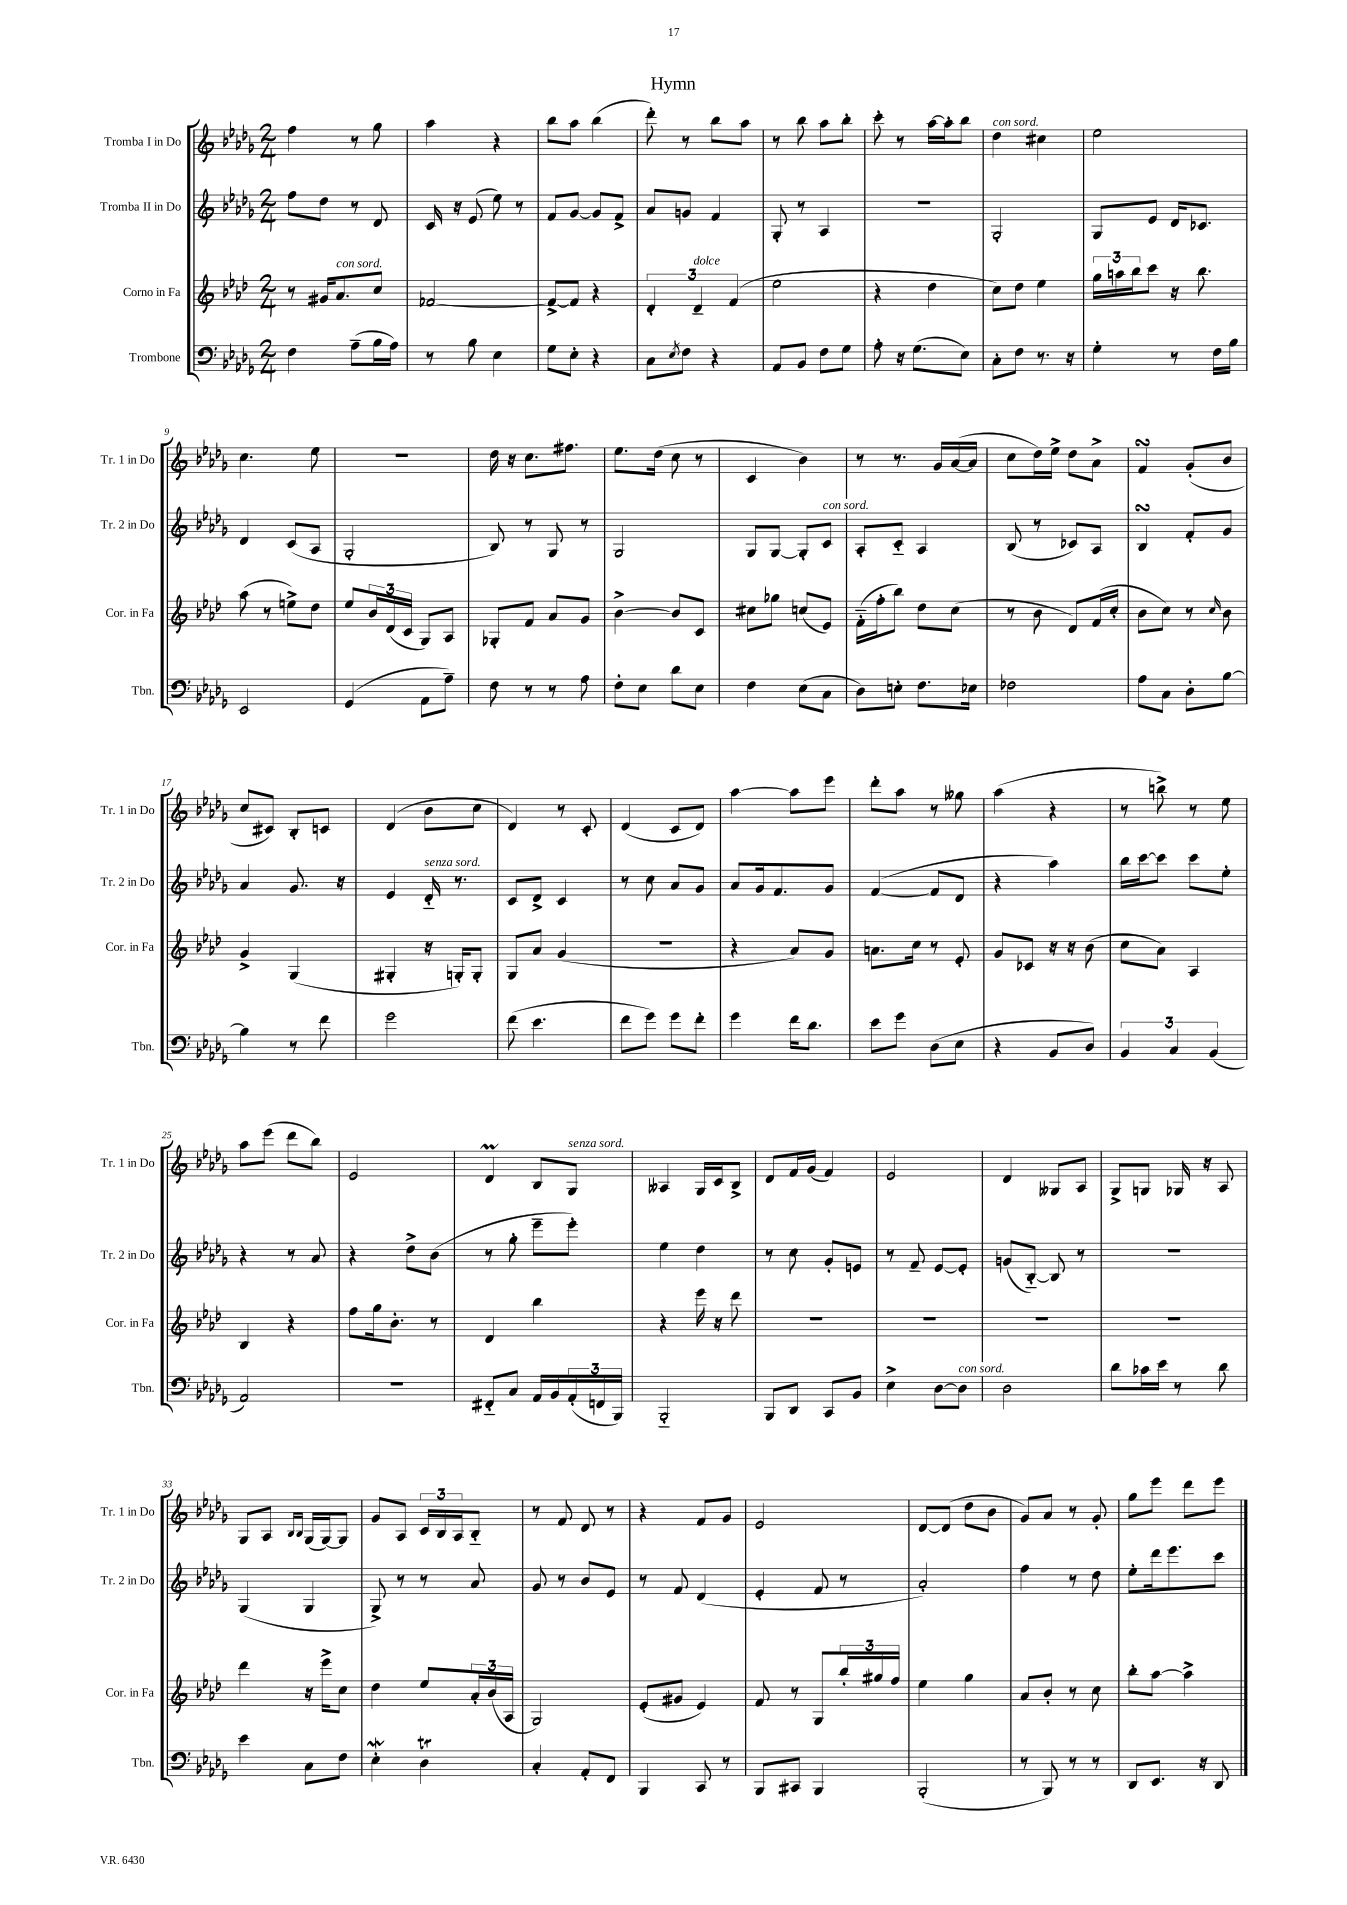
\header { title = "Hymn" }
<<
\new StaffGroup <<
\new Staff = "s0" \with { instrumentName = "Tromba I in Do" shortInstrumentName = "Tr. 1 in Do" } {
    \clef treble \key des \major \numericTimeSignature \time 2/4
    f''4 r8 ges''8 |
    aes''4 r4 |
    bes''8 aes''8 bes''4( |
    des'''8-.) r8 bes''8 aes''8 |
    r8 bes''8 aes''8 bes''8-. |
    c'''8-. r8 aes''16~ aes''16-. bes''8 |
    des''4^\markup { \italic "con sord." } cis''4 |
    ees''2 |
    c''4. ees''8 |
    r2 |
    des''16 r16 c''8. fis''8. |
    ees''8. des''16( c''8 r8 |
    c'4 bes'4) |
    r8 r8. ges'16 aes'16~( aes'16 |
    c''8 des''16) ees''16-> des''8 aes'8-> |
    f'4\turn ges'8-.( bes'8 |
    c''8 cis'8) bes8-. c'8 |
    des'4( bes'8 c''8 |
    des'4) r8 c'8-. |
    des'4( c'8 des'8) |
    aes''4~ aes''8 ees'''8 |
    des'''8-. aes''8 r8 geses''8 |
    aes''4( r4 |
    r8 b''8->) r8 ees''8 |
    aes''8 ees'''8( des'''8 bes''8) |
    ees'2 |
    des'4\prall bes8 ges8^\markup { \italic "senza sord." } |
    aeses4 ges16 c'16 bes8-> |
    des'8 f'16 ges'16( f'4) |
    ees'2 |
    des'4 geses8 aes8 |
    ges8-> g8 ges16 r16 aes8 |
    ges8 aes8 \grace { bes16 bes16 } ges16( ges16~) ges8 |
    ges'8 aes8 \tuplet 3/2 { c'16 bes16 aes16 } bes8-_ |
    r8 f'8 des'8 r8 |
    r4 f'8 ges'8 |
    ees'2 |
    des'8~ des'8( des''8 bes'8 |
    ges'8) aes'8 r8 ges'8-. |
    ges''8 ees'''8 des'''8 ees'''8 \bar "|." |
}
\new Staff = "s1" \with { instrumentName = "Tromba II in Do" shortInstrumentName = "Tr. 2 in Do" } {
    \clef treble \key des \major \numericTimeSignature \time 2/4
    f''8 des''8 r8 des'8 |
    c'16 r16 ees'8( ees''8) r8 |
    f'8 ges'8~ ges'8 f'8-> |
    aes'8 g'8 f'4 |
    ges8-. r8 aes4 |
    R2 |
    ges2-. |
    ges8 ees'8 des'16 ces'8. |
    des'4 c'8( aes8 |
    ges2-. |
    bes8) r8 ges8 r8 |
    ges2 |
    ges8 ges8~ ges8-. c'8^\markup { \italic "con sord." } |
    aes8-. c'8-_ aes4 |
    bes8( r8 ces'8) aes8 |
    bes4\turn f'8-. ges'8 |
    aes'4 ges'8. r16 |
    ees'4 des'16-_^\markup { \italic "senza sord." } r8. |
    c'8 des'8-> c'4 |
    r8 c''8 aes'8 ges'8 |
    aes'8 ges'16 f'8. ges'8 |
    f'4~( f'8 des'8 |
    r4 aes''4) |
    bes''16 c'''16~ c'''8 c'''8 ees''8-. |
    r4 r8 aes'8 |
    r4 des''8-> bes'8( |
    r8 ges''8-. ees'''8-- ees'''8-.) |
    ees''4 des''4 |
    r8 c''8 ges'8-. e'8 |
    r8 f'8-- ees'8~ ees'8-. |
    g'8( bes8~-_) bes8 r8 |
    r2 |
    ges4( ges4 |
    ges8->) r8 r8 aes'8 |
    ges'8 r8 bes'8 ees'8 |
    r8 f'8 des'4( |
    ees'4-. f'8 r8 |
    aes'2-.) |
    f''4 r8 des''8 |
    ees''8-. des'''16 ees'''8. c'''8 \bar "|." |
}
\new Staff = "s2" \with { instrumentName = "Corno in Fa" shortInstrumentName = "Cor. in Fa" } {
    \clef treble \key aes \major \numericTimeSignature \time 2/4
    r8 gis'16 aes'8.^\markup { \italic "con sord." } c''8 |
    fes'2~ |
    fes'8~-> fes'8 r4 |
    \tuplet 3/2 { des'4-. des'4--^\markup { \italic "dolce" } f'4( } |
    ees''2 |
    r4 des''4 |
    c''8) des''8 ees''4 |
    \tuplet 3/2 { g''16 a''16 bes''16 } c'''8 r16 bes''8. |
    aes''8( r8 e''8->) des''8 |
    ees''8 \tuplet 3/2 { bes'16 des'16( c'16 } g8) aes8 |
    ges8-. f'8 aes'8 g'8 |
    bes'4~-> bes'8 c'8 |
    cis''8 ges''8 c''8( ees'8) |
    f'16-_( f''16-. bes''8) des''8 c''8( |
    r8 bes'8 des'8) f'16( c''16-. |
    bes'8 c''8) r8 \grace { c''16 } bes'8 |
    g'4-> g4( |
    gis4-. r16 g16-.) g8-. |
    g8 aes'8 g'4( |
    r2 |
    r4 aes'8) g'8 |
    a'8. c''16 r8 ees'8-. |
    g'8 ces'8 r16 r16 bes'8( |
    c''8 aes'8) aes4 |
    bes4 r4 |
    f''8 g''16 bes'8.-. r8 |
    des'4 bes''4 |
    r4 ees'''16 r16 des'''8 |
    R2 |
    R2 |
    R2 |
    R2 |
    des'''4 r16 ees'''16-> c''8 |
    des''4 ees''8 \tuplet 3/2 { aes'16-. bes'16( aes16 } |
    g2) |
    ees'8-.( gis'8 ees'4) |
    f'8 r8 g8 \tuplet 3/2 { bes''16-. gis''16 f''16 } |
    ees''4 g''4 |
    aes'8 bes'8-. r8 c''8 |
    bes''8-. aes''8~ aes''4-> \bar "|." |
}
\new Staff = "s3" \with { instrumentName = "Trombone" shortInstrumentName = "Tbn." } {
    \clef bass \key des \major \numericTimeSignature \time 2/4
    f4 aes8--( bes16 aes16) |
    r8 bes8 ees4 |
    ges8 ees8-. r4 |
    c8 \acciaccatura { ees8 } f8 r4 |
    aes,8 bes,8 f8 ges8 |
    aes8-. r16 ges8.( ees8) |
    c8-. f8 r8. r16 |
    ges4-. r8 f16 bes16 |
    ees,2 |
    ges,4( aes,8 aes8--) |
    f8 r8 r8 aes8 |
    f8-. ees8 des'8 ees8 |
    f4 ees8( c8 |
    des8) e8-. f8. ees16 |
    fes2 |
    aes8 c8 des8-. bes8~ |
    bes4 r8 f'8 |
    ges'2 |
    f'8( ees'4. |
    f'8 ges'8) ges'8 f'8-. |
    ges'4 f'16 des'8. |
    ees'8 ges'8 des8( ees8 |
    r4 bes,8 des8) |
    \tuplet 3/2 { bes,4 c4 bes,4( } |
    aes,2) |
    R2 |
    fis,8-_ c8 aes,16 bes,16 \tuplet 3/2 { aes,16-.( f,16 bes,,16) } |
    bes,,2-_ |
    bes,,8 des,8 c,8 bes,8 |
    ees4-> des8~ des8^\markup { \italic "con sord." } |
    des2 |
    des'8 ces'16 ees'16 r8 des'8 |
    ees'4 c8 f8 |
    ees4-.\mordent des4\trill |
    c4-. aes,8-. f,8 |
    bes,,4 c,8 r8 |
    bes,,8 cis,8 bes,,4 |
    bes,,2-.( |
    r8 bes,,8) r8 r8 |
    des,8 ees,8. r16 des,8 \bar "|." |
}
>>
>>
